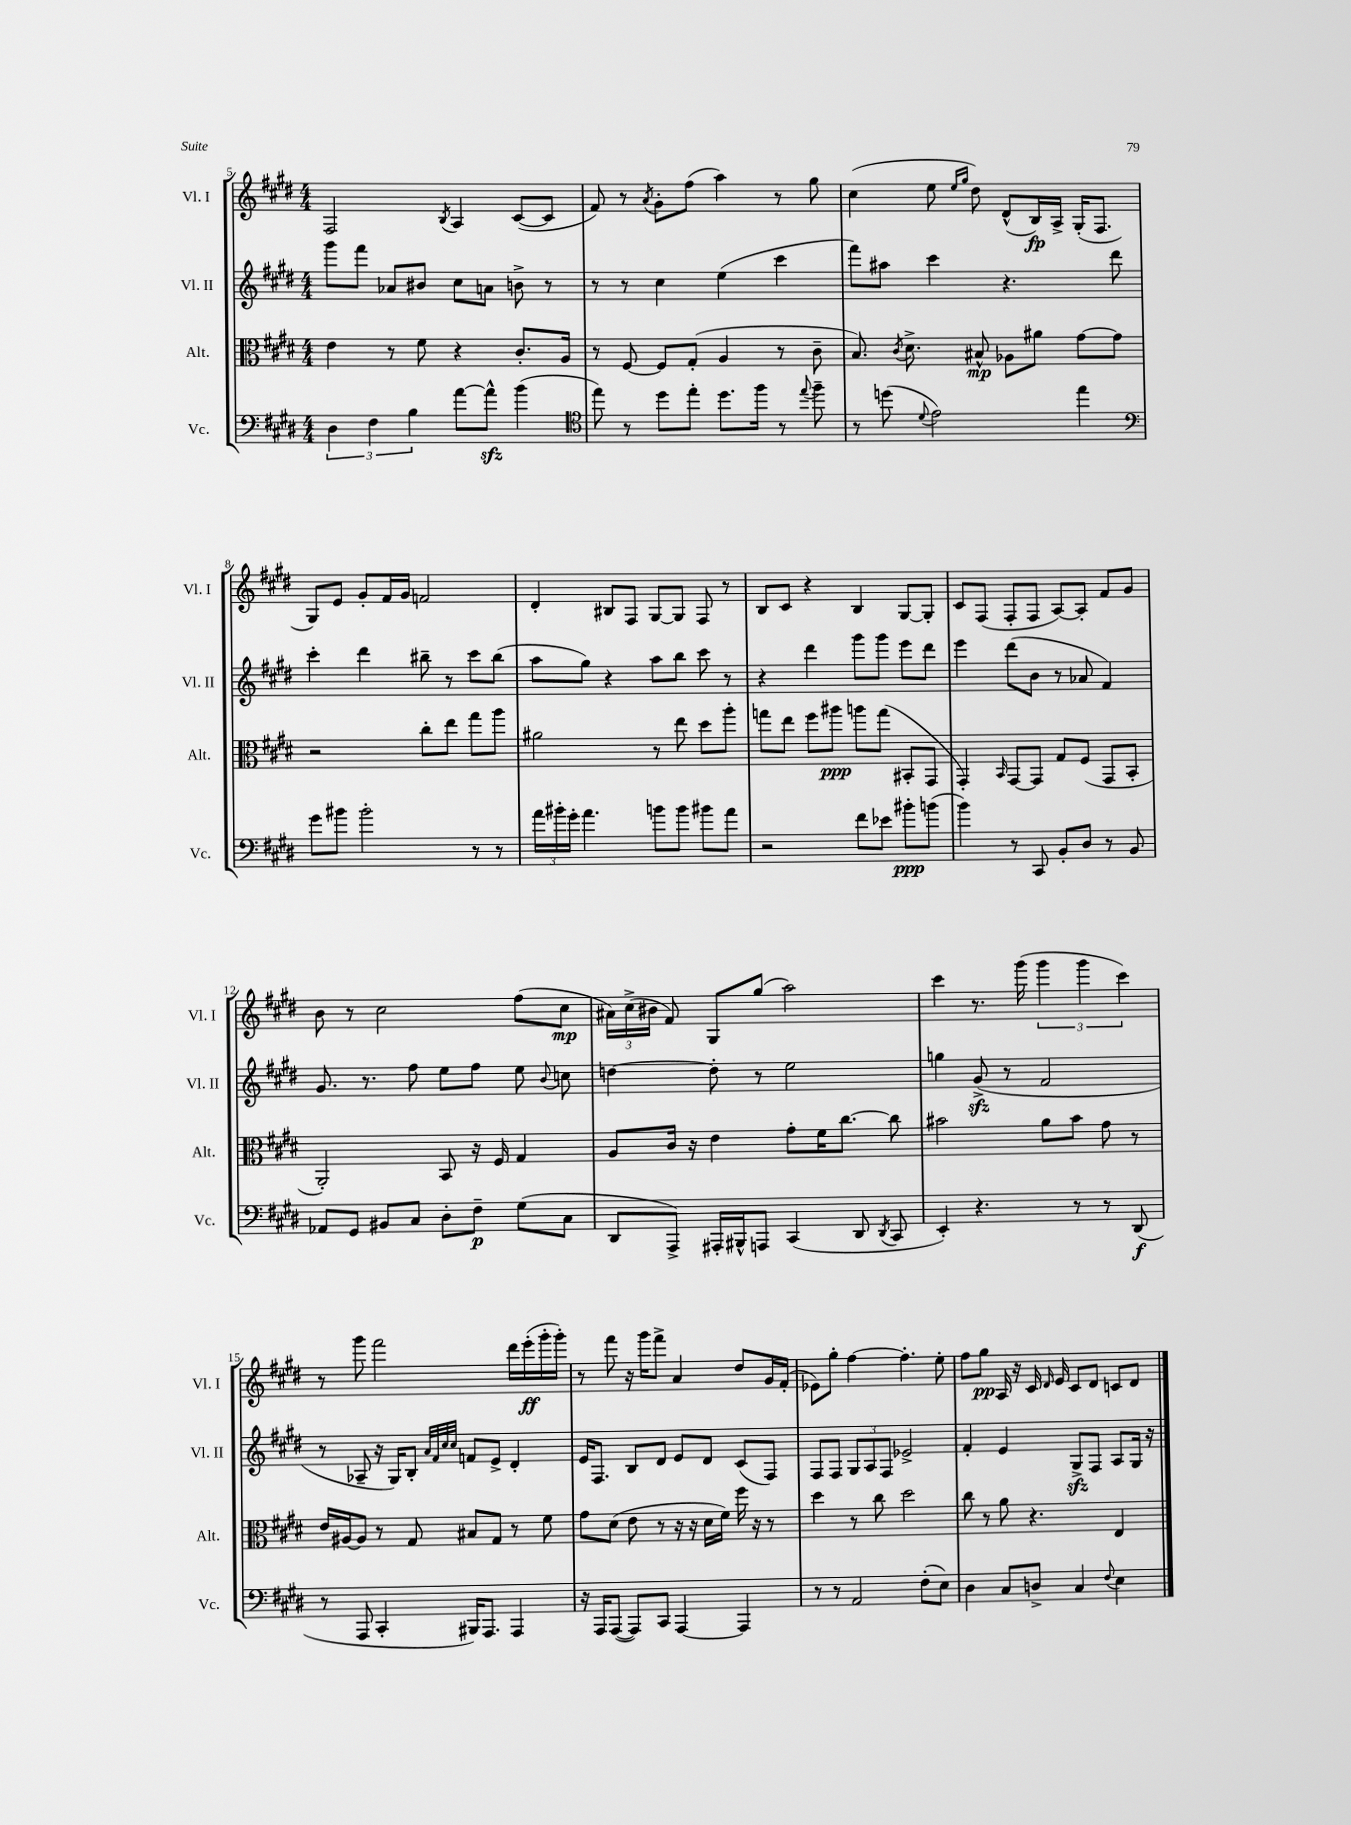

**kern	**kern	**kern	**kern
*staff4	*staff3	*staff2	*staff1
*clefF4	*clefC3	*clefG2	*clefG2
*k[f#c#g#d#]	*k[f#c#g#d#]	*k[f#c#g#d#]	*k[f#c#g#d#]
*M4/4	*M4/4	*M4/4	*M4/4
6D#\	4e\	8ggg#\L	2F#/
.	.	8fff#\J	.
6F#\	.	.	.
.	8r	8a-/L	.
6B\	.	.	.
.	8f#\	8b#/J	.
.	.	.	8qB/
[8a\L	4r	8cc#\L	4A/
8a^^\]J	.	8a\J	.
(4b\	8.c#'/L	8b^\	([8c#/L
.	.	8r	8c#/]J
.	16A/Jk	.	.
=	=	=	=
*clefC4	*	*	*
8ee\)	8r	8r	8f#/)
8r	[8F#/	8r	8r
.	.	.	8qa/
8dd#\L	8F#/]L	4cc#\	8g#'\L
8ee'\J	(8G#'/J	.	(8ff#\J
8.dd#\L	4A/	(4ee\	4aa\)
16ff#\Jk	.	.	.
8r	8r	4ccc#\	8r
8qqee/	.	.	.
8ff#~\	8c#~\	.	8gg#\
=	=	=	=
8r	8.B/)	8fff#\L)	(4cc#\
(8dd\	.	8aa#\J	.
.	8qc#/	.	.
.	8.d#^\	.	.
8qqd#/	.	.	.
2e\)	.	4ccc#\	8ee\
.	.	.	16qqee/LL
.	.	.	16qqgg#/JJ
.	8B#^^/	.	8dd#\)
.	8A-\L	4.r	(8d#^^/L
.	8a#\J	.	16B/L)
.	.	.	16A^/JJ
4ee\	[8g#\L	.	(16G#'/LK
.	.	.	8.F#/J
.	8g#\]J	8ddd#\	.
=	=	=	=
*clefF4	*	*	*
8g#\L	2r	4ccc#'\	8G#/L)
8b#\J	.	.	8e/J
2b#'\	.	4ddd#\	8g#'/L
.	.	.	16f#/L
.	.	.	16g#/JJ
.	8cc#'\L	8bb#~\	2f/
.	8ee\J	8r	.
8r	8gg#\L	8ccc#\L	.
8r	8aa\J	(8bb#\J	.
=	=	=	=
24a\LL	2a#\	8aa\L	4d#'/
24b#'\	.	.	.
24g#'\JJ	.	.	.
4.a\	.	8gg#\J)	.
.	.	4r	8B#/L
.	.	.	8F#/J
8b\L	8r	8aa\L	[8G#/L
8b\J	8ee\	8bb\J	8G#/]J
8b#\L	8dd#\L	8ccc#\	8F#/
8a\J	8aa'\J	8r	8r
=	=	=	=
2r	8gg\L	4r	8B/L
.	8ee\J	.	8c#/J
.	8ff#\L	4ddd#\	4r
.	8aa#\J	.	.
8f#\L	8aa\L	8ggg#\L	4B/
8e-\J	(8gg\J	8ggg#\J	.
8b#'\L	8BB#'/L	8eee\L	[8G#/L
(8b\J	8GG#/J	8ddd#\J	8G#'/]J
=	=	=	=
4b\)	4GG#'/)	4eee\	8c#/L
.	.	.	(8F#/J
.	16qqBB/	.	.
8r	[8GG#/L	(8ddd#\L	8F#'/L
8CC#/	8GG#/]J	8b\J	8F#/J
8BB'/L	8G#/L	8r	[8A/L)
8D#/J	(8F#/J	8a-/	8A'/]J
8r	8GG#/L	4f#/)	8f#/L
8BB/	8BB'/J	.	8g#/J
=	=	=	=
8AA-/L	2AA'/)	8.g#/	8b\
8GG#/J	.	.	8r
.	.	8.r	.
8BB#/L	.	.	2cc#\
8C#/J	.	8ff#\	.
8D#'\L	8BB/	8ee\L	.
8F#~\J	16r	8ff#\J	.
.	16F#/	.	.
(8G#\L	4G#/	8ee\	(8ff#\L
.	.	8qqb/	.
8C#\J	.	8cc\	8cc#\J
=	=	=	=
8DD#/L	8A/L	[4dd\	24a#\LL)
.	.	.	(24cc#^\
.	.	.	24b#\JJ
8AAA^/J)	16c#/Jk	.	8f#/)
.	16r	.	.
16AAA#'/LL	4e\	8dd'\]	8G#/L
16BBB#^^/J	.	.	.
8AAA/J	.	8r	(8gg#/J
(4CC#/	8g#'\L	2ee\	2aa\)
.	16f#\K	.	.
.	[8.cc#\J	.	.
8DD#/	.	.	.
8qDD#/	.	.	.
8CC#/	8cc#\]	.	.
=	=	=	=
4EE'/)	2b#\	4gg\	4ccc#\
4.r	.	(8g#^/	8.r
.	.	8r	.
.	.	.	(16ggg#\
.	8a\L	2f#/	6ggg#\
8r	8b#\J	.	.
.	.	.	6ggg#\
8r	8g#\	.	.
.	.	.	6ccc#\)
(8DD#/	8r	.	.
=	=	=	=
8r	16e/LL	8r	8r
.	[16A#/J	.	.
8AAA/	8A#/]J	8A-~/	8ggg#\
4CC#'/	8r	16r	2fff#\
.	.	16G#/LK)	.
.	8G#/	8B'/J	.
.	.	32qqa/LLL	.
.	.	32qqf#/	.
.	.	32qqcc#/	.
.	.	32qqcc#/JJJ	.
16BBB#/LK)	8B#/L	8f/L	.
8.AAA/J	.	.	.
.	8G#/J	8e^/J	.
4AAA/	8r	4d#'/	16ddd#\LL
.	.	.	(16eee'\
.	8f#\	.	16ggg#'\
.	.	.	16ggg#'\JJ)
=	=	=	=
16r	8g#\L	16e/LK	8r
16AAA/LK	.	8.F#/J	.
([8AAA/J	(8d#\J	.	8fff#\
8AAA/]L)	8e\	8B/L	16r
.	.	.	16ggg#\LK
8CC#/J	8r	8d#/J	8fff#^\J
[4AAA/	16r	8e/L	4a/
.	16r	.	.
.	16d#\LL	8d#/J	.
.	16f#\JJ)	.	.
4AAA/]	16ff#\	(8c#/L	8dd#/L
.	16r	.	.
.	8r	8F#/J)	16g#/L
.	.	.	(16f#'/JJ
=	=	=	=
8r	4dd#\	8F#/L	8e-\L)
8r	.	8F#/J	8gg#'\J
2AA/	8r	12G#/L	[4ff#\
.	.	12A/	.
.	8cc#\	.	.
.	.	12F#/J	.
.	2dd#\	2e-^/	4.ff#'\]
(8F#'\L	.	.	.
8E\J)	.	.	8ee'\
=	=	=	=
4D#\	8cc#\	4f#'/	8ff#\L
.	8r	.	8gg#\J
8C#/L	8a\	4e/	16A/
.	.	.	16r
8D^/J	4.r	.	16c#/
.	.	.	16qqd#/
.	.	.	16e/
4C#/	.	8G#^/L	8c#/L
.	.	8F#/J	8d#/J
8qqF#/	.	.	.
4E\	4E/	8A/L	8c/L
.	.	16G#/Jk	8d#/J
.	.	16r	.
==	==	==	==
*-	*-	*-	*-
